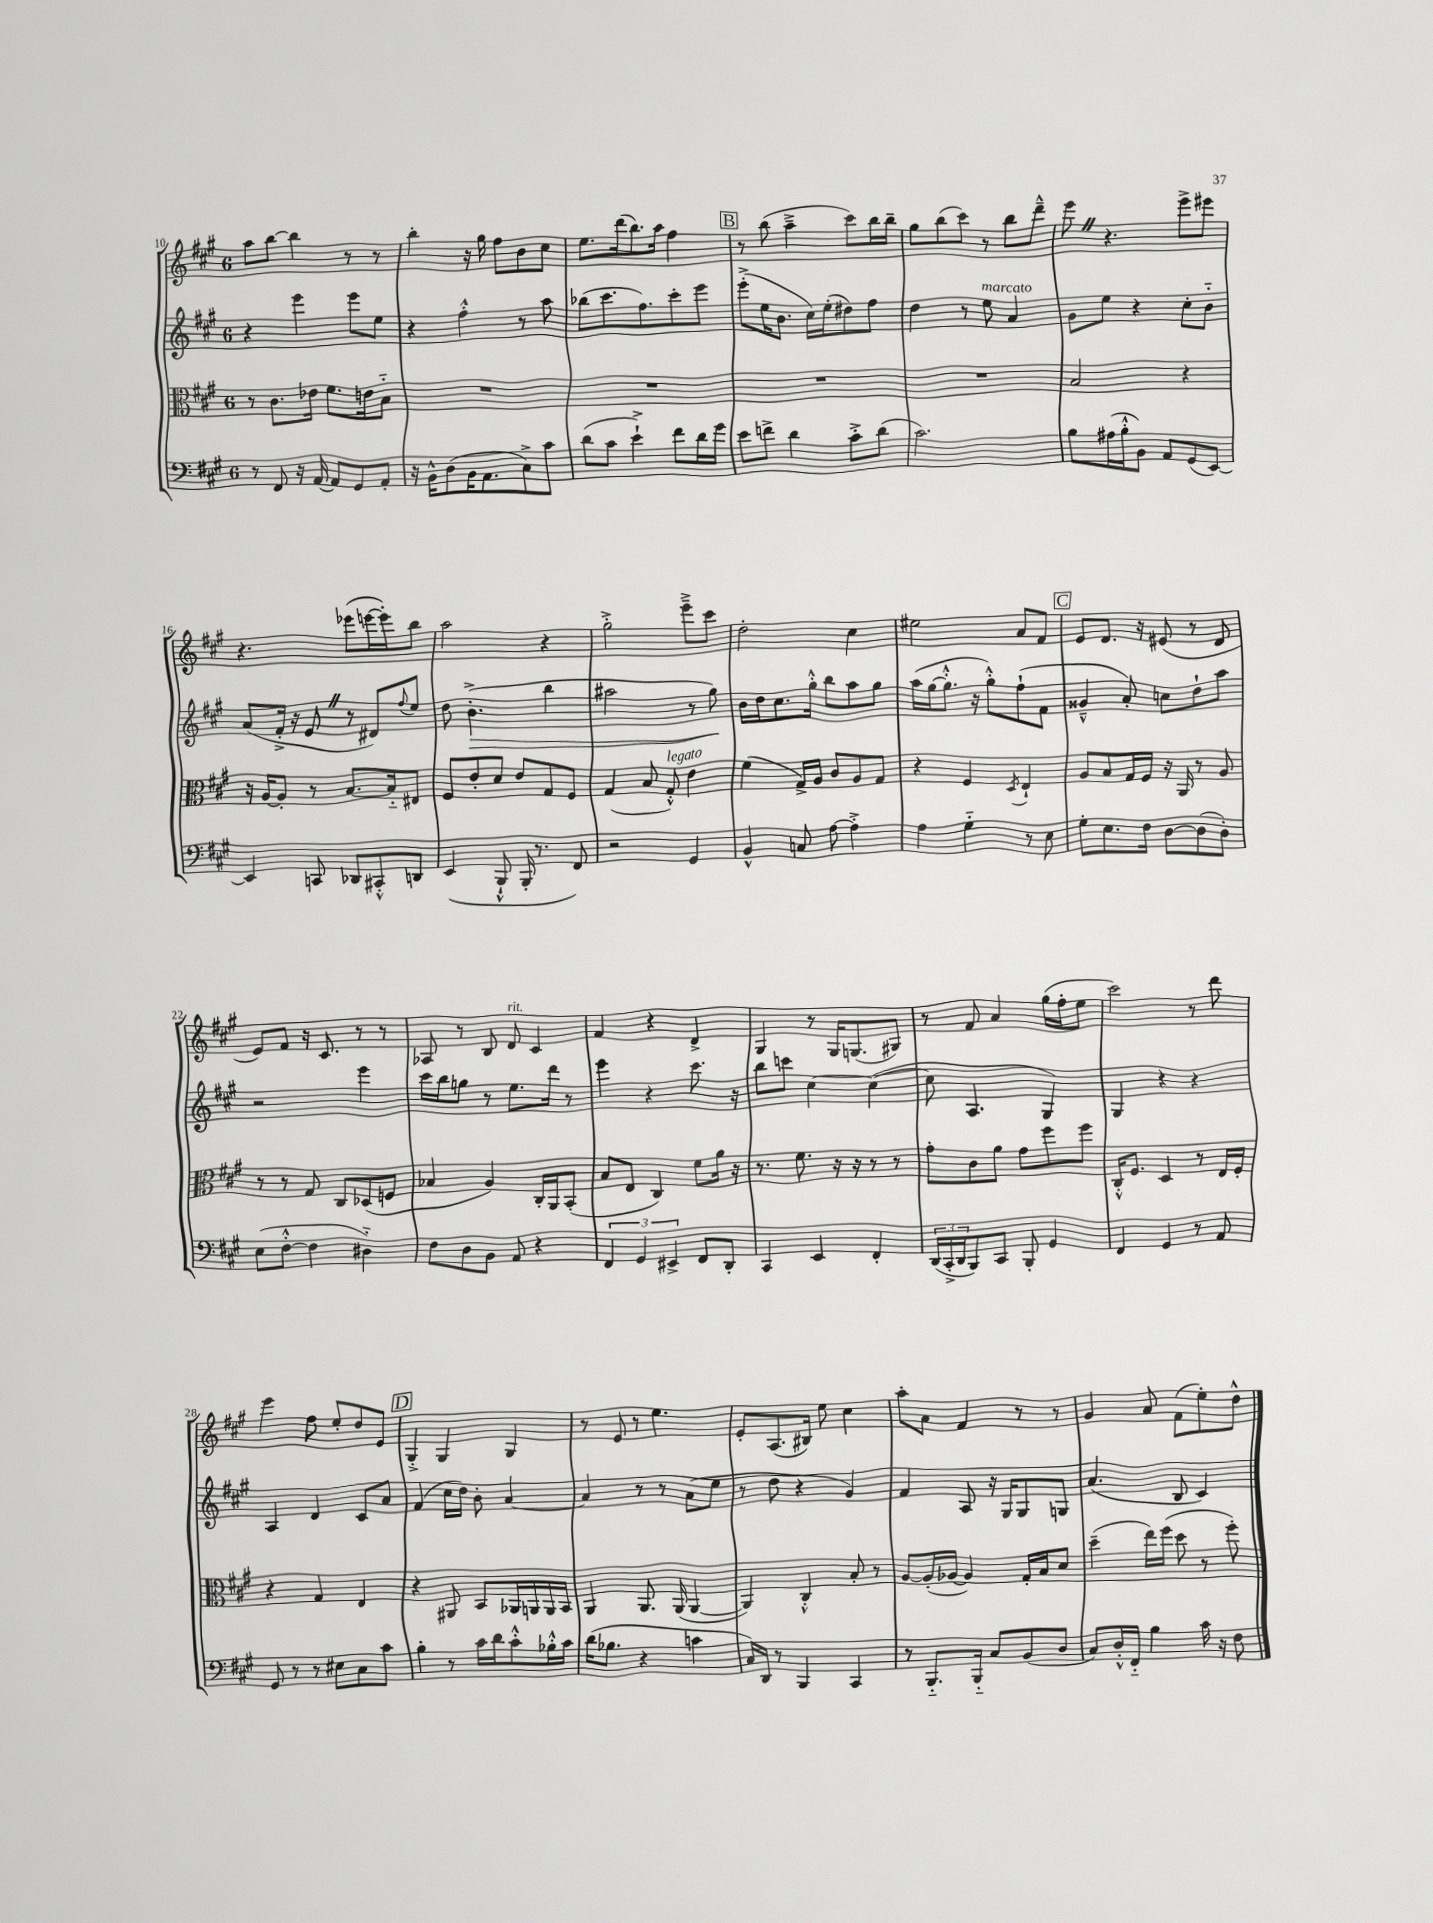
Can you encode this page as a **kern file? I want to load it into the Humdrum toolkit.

**kern	**kern	**kern	**dynam	**kern
*part4	*part3	*part2	*part2	*part1
*staff4	*staff3	*staff2	*staff2	*staff1
*clefF4	*clefC3	*clefG2	*	*clefG2
*k[f#c#g#]	*k[f#c#g#]	*k[f#c#g#]	*	*k[f#c#g#]
*M6/8	*M6/8	*M6/8	*	*M6/8
=10	=10	=10	=10	=10
8r	8r	4r	.	8aa\L
8FF#/	8.c#\L	.	.	[8bb\J
16r	.	4eee\	.	4bb\]
[16AA/	16e-X\Jk	.	.	.
8AA/L]	8.f#\L	.	.	.
8GG#/	.	8eee\L	.	8r
.	16en\k	.	.	.
8AA'/J	8B\J	8ee\J	.	8r
=11	=11	=11	=11	=11
16r	2.r	4r	.	4bb'\
16BB^^\KL	.	.	.	.
(8D\	.	.	.	.
16BB\K	.	4ff#'^^\	.	16r
8.AA\	.	.	.	16gg#\
.	.	.	.	8ff#\L
8C#^\)	.	8r	.	8b\
8c#\J	.	8aa\	.	8cc#\J
=12	=12	=12	=12	=12
(8d\L	2.r	(8bb-X\L	.	8.ee\L
8c#\J	.	8.ccc#\	.	.
.	.	.	.	(16ddd\k
4e`^\)	.	.	.	8.bb\)
.	.	8.ff#\)	.	.
.	.	.	.	16aa\Jk
8f#\L	.	8ccc#'\	.	4ff#\
16d\L	.	8eee\J	.	.
16g#\JJ	.	.	.	.
!!LO:REH:place=s1:t=B
=13	=13	=13	=13	=13
8e\L	2.r	(8eee'^\L	.	8r
8fn^\J	.	16ee\K	.	(8bb\
.	.	8.b\J	.	.
4d\	.	.	.	4aa~^\
.	.	16cc#\LL)	.	.
.	.	(16ee'\J	.	.
8c#'^\L	.	8dd#X\)	.	8ccc#\L)
(8d\J	.	8ff#\J	.	16bb\L
.	.	.	.	16bb~\JJ
=14	=14	=14	=14	=14
2.c#\)	2.r	4dd\	.	8gg#\L
.	.	.	.	(8bb\
.	.	8r	.	8ccc#\J)
!	!	!LO:TX:a:i:t=marcato	!	!
.	.	8ee\	.	8r
.	.	4a/	.	8bb\L
.	.	.	.	8ddd~^^\J
=15	=15	=15	=15	=15
8B\L	2B/	8g#\L	.	8eeeZ\
(16A#X\L	.	8ee\J	.	4.r
16B'^^\J	.	.	.	.
8BB\J)	.	4r	.	.
8AA/L	.	.	.	.
(8GG#/	4r	8cc#'\L	.	8eee^\L
[8EE/J)	.	8b\J	.	8eee#X\J
!!LO:LB:g=z
=16	=16	=16	=16	=16
4EE/]	16r	(8a/L	.	4.r
.	[16A/KL	.	.	.
.	8A'/J]	16f#'^/Jk	.	.
.	.	16r	.	.
8CCn/	8r	8eZ/	.	.
8DD-X/L	[8.B/L	8r	.	(8eee-X\L
8CC#X'^^/	.	8d#X/L)	.	[16eeen\L
.	16B/k]	.	.	16eee'\J])
.	.	8qqff#/	.	.
8DDn/J	8E#X/J	8ee/J	.	8bb\J
=17	=17	=17	=17	=17
(4EE/	8F#/L	8dd\	.	2aa\
!	!	!	!LO:HP:b	!
.	8e'/	(4.b'^\	>	.
8BBB`^^/	8d/J	.	.	.
16BBB'/	8e/L	.	.	.
8.r	.	.	.	.
.	8G#/	4bb\	.	4r
8FF#/)	8F#/J	.	.	.
=18	=18	=18	=18	=18
2r	(4G#/	2aa#X\	.	2gg#'^\
.	8B/	.	.	.
!	!LO:TX:a:i:t=legato	!	!	!
.	8G#'^^/)	.	.	.
4GG#/	4e\	8r	.	8eee~^\L
.	.	8gg#\)	.	8ccc#\J
.	.	.	]	.
=19	=19	=19	=19	=19
4BB^^/	(4f#\	16b\LL	.	2dd'\
.	.	16dd\J	.	.
.	.	8.cc#\	.	.
8Cn/	16G#^/LL)	.	.	.
.	16A/JJ	16gg#'^^\Jk	.	.
[8A\	8c#/L	8bb\L	.	.
4A'^\]	8A/	8aa\	.	4cc#\
.	8G#/J	8gg#\J	.	.
=20	=20	=20	=20	=20
4A\	4r	(16aa\LL	.	2ee#X\
.	.	[16gg#\J	.	.
.	.	8.gg#'^^\J]	.	.
4G#\	4F#/	.	.	.
.	.	16r	.	.
.	.	8gg#'^^\L)	.	.
.	8qD/	.	.	.
8r	4E`/	(8ff#`\	.	8a/L
8E\	.	8f#\J	.	8f#/J
!!LO:REH:place=s1:t=C
=21	=21	=21	=21	=21
8G#'\L	8A/L	4g##X~^^/	.	8e/L
8.E\	8B/	.	.	8.d/J
.	16G#/L	8a'/)	.	.
16F#\Jk	16F#/JJ	.	.	16r
[8D\L	16r	8ccn\L	.	(8e#X/
.	16AA/	.	.	.
(8D\]	8r	8dd`\	.	8r
8D'\J)	8A/	8aa\J	.	8d/
!!LO:LB:g=z
=22	=22	=22	=22	=22
(8E\L	8r	2r	.	8e/L)
[8F#'^^\J	8r	.	.	8f#/J
4F#\]	8G#/	.	.	16r
.	.	.	.	8.c#/
.	8C#/L	.	.	.
4D#X\)	(8D-X/	4eee\	.	8r
.	8Fn/J	.	.	8r
=23	=23	=23	=23	=23
8F#\L	4B-X/	16ccc#\LL	.	8A-X/
.	.	16bb\J	.	.
8D\	.	8ggn\J	.	8r
8BB\J	4A/)	8r	.	8B/
!	!	!	!	!LO:TX:a:i:t=rit.
8AA/	.	8.ee\L	.	8d/
4r	16C#'/LL	.	.	4c#/
.	16AA/J	16ddd\Jk	.	.
.	(8BB'/J	8r	.	.
=24	=24	=24	=24	=24
6FF#/	8B/L	4eee\	.	4f#/
.	8E/J	.	.	.
6GG#/	.	.	.	.
.	4C#/)	4r	.	4r
6EE#X^/	.	.	.	.
8FF#/L	8f#\L	8.ccc#\	.	4d^/
8DD'/J	16a\Jk	.	.	.
.	16r	16r	.	.
=25	=25	=25	=25	=25
4CC#/	8.r	8bb\L	.	4G#/
.	.	8cccn\J	.	.
.	8.f#\	.	.	.
4EE/	.	[4cc#\	.	8r
.	16r	.	.	16G#/KL
.	16r	.	.	(8.Gn/
4FF#'/	8r	(4cc#\_	.	.
.	8r	.	.	8G#X/J)
=26	=26	=26	=26	=26
(24DD/LL	8g#'\L	8cc#\]	.	8r
24CC#'^/	.	.	.	.
24DD/J	.	.	.	.
8BBB/)	8c#\	4.A/	.	8f#/
8CC#/J	8a\J	.	.	4a/
8BBB'/	8g#\L	.	.	.
4GG#/	8ff#\	4G#/)	.	(16gg#\LL
.	.	.	.	16ff#'\J
.	8ff#\J	.	.	8ee\J
=27	=27	=27	=27	=27
4FF#/	16C#'^^/KL	4G#/	.	2ccc#\)
.	8.F#/J	.	.	.
4GG#/	4D/	4r	.	.
8r	8r	4r	.	8r
8AA/	16E/LL	.	.	8ddd\
.	16F#'/JJ	.	.	.
!!LO:LB:g=z
=28	=28	=28	=28	=28
8GG#/	4r	4A/	.	4eee\
8r	.	.	.	.
8r	4G#/	4d/	.	8ff#\
8E#X\L	.	.	.	8ee'/L
8C#\	4E/	8c#/L	.	8dd/
8c#\J	.	8a/J	.	8e/J
!!LO:REH:place=s1:t=D
=29	=29	=29	=29	=29
4B'\	4r	(4f#/	.	4G#'^/
8r	8AA#X/	16cc#\LL	.	4G#/
.	.	16dd\JJ)	.	.
16c#\LL	8BB/L	8b'\	.	.
16d\J	.	.	.	.
8c#'^^\	16AA-X/L	[4a/	.	4G#/
.	16AAn/	.	.	.
16B-X'^^\L	16AA/	.	.	.
16c#\JJ	16BB/JJ	.	.	.
=30	=30	=30	=30	=30
(16d\KL	4AA/	4a/]	.	8r
8.B-X\J	.	.	.	.
.	.	.	.	8e/
4r	8.AA/	8r	.	8r
.	.	8r	.	4.ee\
.	(16AA/	.	.	.
4cn\	[4AA/	(8a\L	.	.
.	.	8ee\J	.	.
=31	=31	=31	=31	=31
16C#/LL)	4AA/])	8r	.	8e'/L
16DD/JJ	.	.	.	.
8r	.	8dd\	.	(8.A/
4BBB/	4C#'^^/	4r	.	.
.	.	.	.	16B#X/Jk)
.	.	.	.	8ee\
4CC#/	8B'/	4g#/)	.	4cc#\
.	8r	.	.	.
=32	=32	=32	=32	=32
8r	[8A/L	4f#/	.	8aa'\L
8.BBB/L	(16A'/L]	.	.	8a\J
.	[16A-X/JJ	.	.	.
.	4A-/])	8A/	.	4f#/
16BBB/Jk	.	.	.	.
8C#/L	.	16r	.	.
.	.	16G#/KL	.	.
(8BB/	16G#'/LL	8G#/	.	8r
.	16B/J	.	.	.
8D/J	8d/J	8Gn/J	.	8r
=33	=33	=33	=33	=33
8C#/L)	(4dd~\	(4.a/	.	4g#/
16D'^^/L	.	.	.	.
16FF#/JJ	.	.	.	.
4B\	16ee\LL)	.	.	8a/
.	(16ff#\JJ	.	.	.
.	8dd\	8B/	.	(8f#\L
16c#\	8r	4c#/)	.	8ee'\)
16r	.	.	.	.
8F#\	8ff#'\)	.	.	8dd^^\J
==	==	==	==	==
*-	*-	*-	*-	*-
